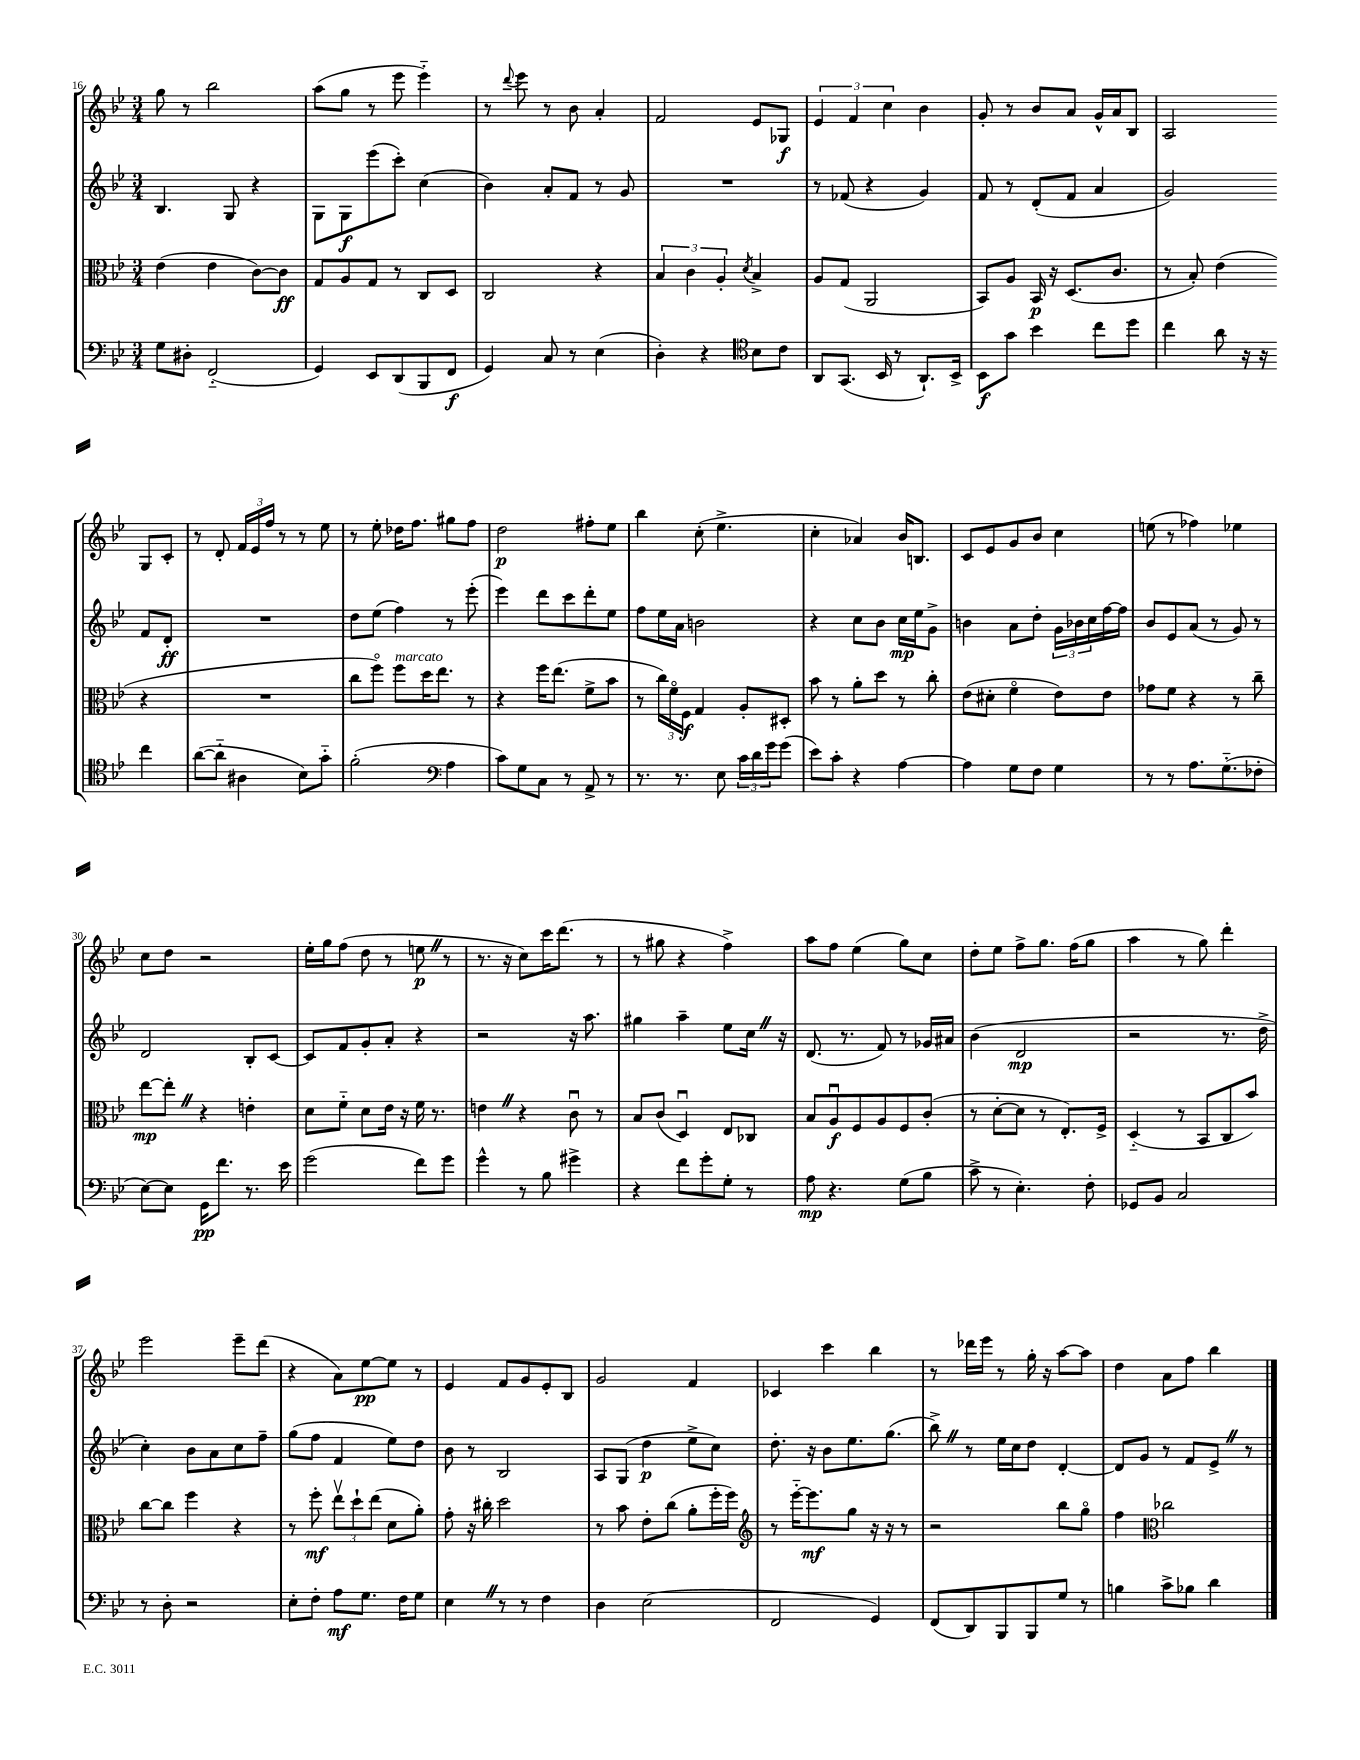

**kern	**dynam	**kern	**dynam	**kern	**dynam	**kern	**dynam
*part4	*part4	*part3	*part3	*part2	*part2	*part1	*part1
*staff4	*staff4	*staff3	*staff3	*staff2	*staff2	*staff1	*staff1
*clefF4	*	*clefC3	*	*clefG2	*	*clefG2	*
*k[b-e-]	*	*k[b-e-]	*	*k[b-e-]	*	*k[b-e-]	*
*M3/4	*	*M3/4	*	*M3/4	*	*M3/4	*
=16	=16	=16	=16	=16	=16	=16	=16
8G\L	.	(4e-\	.	4.B-/	.	8gg\	.
8D#X'\J	.	.	.	.	.	8r	.
(2FF/	.	4e-\	.	.	.	2bb-\	.
.	.	.	.	8G/	.	.	.
.	.	[8c\L)	.	4r	.	.	.
.	.	8c\J]	ff	.	.	.	.
=17	=17	=17	=17	=17	=17	=17	=17
4GG/)	.	8G/L	.	8G\L	.	(8aa\L	.
.	.	8A/	.	8G\	f	8gg\J	.
8EE-/L	.	8G/J	.	(8eee-\	.	8r	.
(8DD/	.	8r	.	8ccc'\J)	.	8eee-\	.
8BBB-/	.	8C/L	.	(4cc\	.	4eee-\)	.
8FF/J	f	8D/J	.	.	.	.	.
=18	=18	=18	=18	=18	=18	=18	=18
4GG/)	.	2C/	.	4b-\)	.	8r	.
.	.	.	.	.	.	8qqddd/	.
.	.	.	.	.	.	8eee-\	.
8C/	.	.	.	8a'/L	.	8r	.
8r	.	.	.	8f/J	.	8b-\	.
(4E-\	.	4r	.	8r	.	4a'/	.
.	.	.	.	8g/	.	.	.
=19	=19	=19	=19	=19	=19	=19	=19
4D'\)	.	6B-/	.	2.r	.	2f/	.
.	.	6c\	.	.	.	.	.
4r	.	.	.	.	.	.	.
.	.	6A'/	.	.	.	.	.
*clefC4	*	*	*	*	*	*	*
.	.	8qd/	.	.	.	.	.
8B-\L	.	4B-^/	.	.	.	8e-/L	.
8c\J	.	.	.	.	.	8G-X/J	f
=20	=20	=20	=20	=20	=20	=20	=20
8AA/L	.	8A/L	.	8r	.	6e-/	.
(8.GG/J	.	(8G/J	.	(8f-X/	.	.	.
.	.	.	.	.	.	6f/	.
.	.	2AA/	.	4r	.	.	.
16BB-/	.	.	.	.	.	.	.
.	.	.	.	.	.	6cc\	.
8r	.	.	.	.	.	.	.
8.AA`/L)	.	.	.	4g/)	.	4b-\	.
16BB-^/Jk	.	.	.	.	.	.	.
=21	=21	=21	=21	=21	=21	=21	=21
8BB-\L	f	8BB-/L)	.	8f/	.	8g'/	.
8g\J	.	8A/J	.	8r	.	8r	.
4b-\	.	16BB-/	p	(8d'/L	.	8b-/L	.
.	.	16r	.	.	.	.	.
.	.	(8.D/L	.	8f/J	.	8a/J	.
8cc\L	.	.	.	4a/	.	16g^^/LL	.
.	.	8.c/J	.	.	.	16a/J	.
8dd\J	.	.	.	.	.	8B-/J	.
=22	=22	=22	=22	=22	=22	=22	=22
4cc\	.	8r	.	2g/)	.	2A/	.
.	.	8B-'/)	.	.	.	.	.
8a\	.	(4e-\	.	.	.	.	.
16r	.	.	.	.	.	.	.
16r	.	.	.	.	.	.	.
4cc\	.	4r	.	8f/L	.	8G/L	.
.	.	.	.	8d'/J	ff	8c'/J	.
!!LO:LB:g=z
=23	=23	=23	=23	=23	=23	=23	=23
([8a\L	.	2.r	.	2.r	.	8r	.
8a\J]	.	.	.	.	.	8d'/	.
4A#X\	.	.	.	.	.	24f/LL	.
.	.	.	.	.	.	24e-/	.
.	.	.	.	.	.	24ff/JJ	.
.	.	.	.	.	.	8r	.
8B-\L)	.	.	.	.	.	8r	.
8g\J	.	.	.	.	.	8ee-\	.
=24	=24	=24	=24	=24	=24	=24	=24
(2f'\	.	8cc\L	.	8dd\L	.	8r	.
.	.	8ff\J)	.	(8ee-\J	.	8ee-'\	.
!	!	!LO:TX:a:i:t=marcato	!	!	!	!	!
.	.	8ff\L	.	4ff\)	.	16dd-X\KL	.
.	.	.	.	.	.	8.ff\J	.
.	.	16dd\K	.	.	.	.	.
.	.	8.ee-\J	.	.	.	.	.
*clefF4	*	*	*	*	*	*	*
4A\	.	.	.	8r	.	8gg#X\L	.
.	.	8r	.	(8eee-'\	.	8ff\J	.
=25	=25	=25	=25	=25	=25	=25	=25
8c\L)	.	4r	.	4eee-\)	.	2dd\	p
8G\	.	.	.	.	.	.	.
8C\J	.	16ff\KL	.	8ddd\L	.	.	.
.	.	(8.ee-\J	.	.	.	.	.
8r	.	.	.	8ccc\	.	.	.
8AA^/	.	8f^\L	.	8ddd'\	.	8ff#X'\L	.
8r	.	8b-\J	.	8ee-\J	.	8ee-\J	.
=26	=26	=26	=26	=26	=26	=26	=26
8.r	.	8r	.	8ff\L	.	4bb-\	.
.	.	24cc\LL)	.	16ee-\L	.	.	.
.	.	24f\	.	.	.	.	.
8.r	.	.	.	16a\JJ	.	.	.
.	.	24F\JJ	f	.	.	.	.
.	.	4G/	.	2bn\	.	(8cc'\	.
8E-\	.	.	.	.	.	4.ee-^\	.
24c\LL	.	8A'/L	.	.	.	.	.
24d\	.	.	.	.	.	.	.
24g\J	.	.	.	.	.	.	.
(8g\J	.	8D#X'/J	.	.	.	.	.
=27	=27	=27	=27	=27	=27	=27	=27
8e-\L)	.	8b-\	.	4r	.	4cc'\	.
8c'\J	.	8r	.	.	.	.	.
4r	.	8a'\L	.	8cc\L	.	4a-X/)	.
.	.	8dd\J	.	8b-\J	.	.	.
[4A\	.	8r	.	16cc\LL	mp	16b-/KL	.
.	.	.	.	16ee-\J	.	8.Bn/J	.
.	.	8cc'\	.	8g^\J	.	.	.
=28	=28	=28	=28	=28	=28	=28	=28
4A\]	.	(8e-\L	.	4bn\	.	8c/L	.
.	.	8d#X'\J	.	.	.	8e-/	.
8G\L	.	4f\	.	8a\L	.	8g/	.
8F\J	.	.	.	8dd'\J	.	8b-/J	.
4G\	.	8e-\L)	.	24g\LL	.	4cc\	.
.	.	.	.	24b-X\	.	.	.
.	.	.	.	24cc\	.	.	.
.	.	8e-\J	.	[16ff\	.	.	.
.	.	.	.	16ff\JJ]	.	.	.
=29	=29	=29	=29	=29	=29	=29	=29
8r	.	8g-X\L	.	8b-/L	.	(8een\	.
8r	.	8f\J	.	8e-/	.	8r	.
8.A\L	.	4r	.	(8a/J	.	4ff-X\)	.
.	.	.	.	8r	.	.	.
(8.G\	.	.	.	.	.	.	.
.	.	8r	.	8g/)	.	4ee-X\	.
8F-X'\J	.	8cc~\	.	8r	.	.	.
!!LO:LB:g=z
=30	=30	=30	=30	=30	=30	=30	=30
[8E-\L)	.	[8ee-\L	mp	2d/	.	8cc\L	.
8E-\J]	.	8ee-'Z\J]	.	.	.	8dd\J	.
16GG\KL	pp	4r	.	.	.	2r	.
8.f\J	.	.	.	.	.	.	.
8.r	.	4en'\	.	8B-'/L	.	.	.
.	.	.	.	[8c/J	.	.	.
16e-\	.	.	.	.	.	.	.
=31	=31	=31	=31	=31	=31	=31	=31
(2g\	.	8d\L	.	8c/L]	.	16ee-'\LL	.
.	.	.	.	.	.	16gg\J	.
.	.	8f\J	.	8f/	.	(8ff\J	.
.	.	8d\L	.	8g'/	.	8dd\	.
.	.	16e-\Jk	.	8a'/J	.	8r	.
.	.	16r	.	.	.	.	.
8f\L)	.	16f\	.	4r	.	8eenZ\	p
.	.	8.r	.	.	.	.	.
8g\J	.	.	.	.	.	8r	.
=32	=32	=32	=32	=32	=32	=32	=32
4g^^\	.	4enZ\	.	2r	.	8.r	.
.	.	.	.	.	.	16r	.
8r	.	4r	.	.	.	8cc\L)	.
8B-\	.	.	.	.	.	16ccc\K	.
.	.	.	.	.	.	(8.ddd\J	.
4g#X^\	.	8cu\	.	16r	.	.	.
.	.	.	.	8.aa\	.	.	.
.	.	8r	.	.	.	8r	.
=33	=33	=33	=33	=33	=33	=33	=33
4r	.	8B-/L	.	4gg#X\	.	8r	.
.	.	(8c/J	.	.	.	8gg#X\	.
8f\L	.	4Du/)	.	4aa~\	.	4r	.
8g'\	.	.	.	.	.	.	.
8G'\J	.	8E-/L	.	8ee-\L	.	4ff^\)	.
8r	.	8C-X/J	.	16ccZ\Jk	.	.	.
.	.	.	.	16r	.	.	.
=34	=34	=34	=34	=34	=34	=34	=34
8A\	mp	8B-/L	.	(8.d/	.	8aa\L	.
4.r	.	8Au/	f	.	.	8ff\J	.
.	.	.	.	8.r	.	.	.
.	.	8F/	.	.	.	(4ee-\	.
.	.	8A/	.	8f/)	.	.	.
(8G\L	.	8F/	.	8r	.	8gg\L)	.
8B-\J	.	(8c'/J	.	16g-X/LL	.	8cc\J	.
.	.	.	.	16a#X/JJ	.	.	.
=35	=35	=35	=35	=35	=35	=35	=35
8c^\	.	8r	.	(4b-\	.	8dd'\L	.
8r	.	[8d'\L	.	.	.	8ee-\J	.
4.E-'\)	.	8d\J]	.	2d/	mp	8ff^\L	.
.	.	8r	.	.	.	8.gg\J	.
.	.	8.E-'/L)	.	.	.	.	.
.	.	.	.	.	.	(16ff\KL	.
8F'\	.	.	.	.	.	8gg\J	.
.	.	16F^/Jk	.	.	.	.	.
=36	=36	=36	=36	=36	=36	=36	=36
8GG-X/L	.	(4D/	.	2r	.	4aa\	.
8BB-/J	.	.	.	.	.	.	.
2C/	.	8r	.	.	.	8r	.
.	.	8BB-/L	.	.	.	8gg\)	.
.	.	8C/	.	8.r	.	4ddd'\	.
.	.	8b-/J)	.	.	.	.	.
.	.	.	.	16dd^\	.	.	.
!!LO:LB:g=z
=37	=37	=37	=37	=37	=37	=37	=37
8r	.	[8cc\L	.	4cc'\)	.	2eee-\	.
8D'\	.	8cc\J]	.	.	.	.	.
2r	.	4ff\	.	8b-\L	.	.	.
.	.	.	.	8a\	.	.	.
.	.	4r	.	8cc\	.	8eee-~\L	.
.	.	.	.	8ff~\J	.	(8ddd\J	.
=38	=38	=38	=38	=38	=38	=38	=38
8E-'\L	.	8r	.	(8gg\L	.	4r	.
8F'\J	.	8ff'\	mf	8ff\J	.	.	.
8A\L	mf	12ee-v\L	.	4f/	.	8a\L)	.
.	.	12dd`\	.	.	.	.	.
8.G\J	.	.	.	.	.	[8ee-\	pp
.	.	(12ee-\J	.	.	.	.	.
.	.	8d\L	.	8ee-\L)	.	8ee-\J]	.
16F\KL	.	.	.	.	.	.	.
8G\J	.	8a'\J)	.	8dd\J	.	8r	.
=39	=39	=39	=39	=39	=39	=39	=39
4E-Z\	.	8g'\	.	8b-\	.	4e-/	.
.	.	16r	.	8r	.	.	.
.	.	16cc#X'\	.	.	.	.	.
8r	.	2dd\	.	2B-/	.	8f/L	.
8r	.	.	.	.	.	8g/	.
4F\	.	.	.	.	.	8e-'/	.
.	.	.	.	.	.	8B-/J	.
=40	=40	=40	=40	=40	=40	=40	=40
4D\	.	8r	.	8A/L	.	2g/	.
.	.	8b-\	.	(8G/J	.	.	.
(2E-\	.	8e-'\L	.	4dd\	p	.	.
.	.	(8cc\J	.	.	.	.	.
.	.	8a'\L	.	8ee-^\L	.	4f/	.
.	.	16ff'\L	.	8cc\J)	.	.	.
.	.	16ff\JJ)	.	.	.	.	.
=41	=41	=41	=41	=41	=41	=41	=41
*	*	*clefG2	*	*	*	*	*
2FF/	.	8r	.	8.dd'\	.	4c-X/	.
.	.	[16eee-\KL	.	.	.	.	.
.	.	8.eee-\]	mf	16r	.	.	.
.	.	.	.	8b-\L	.	4ccc\	.
.	.	8gg\J	.	8.ee-\	.	.	.
4GG/)	.	16r	.	.	.	4bb-\	.
.	.	16r	.	(8.gg\J	.	.	.
.	.	8r	.	.	.	.	.
=42	=42	=42	=42	=42	=42	=42	=42
(8FF/L	.	2r	.	8bb-^Z\)	.	8r	.
8DD/)	.	.	.	8r	.	16ddd-X\LL	.
.	.	.	.	.	.	16eee-\JJ	.
8BBB-/	.	.	.	16ee-\LL	.	8r	.
.	.	.	.	16cc\J	.	.	.
8BBB-/	.	.	.	8dd\J	.	16gg'\	.
.	.	.	.	.	.	16r	.
8G/J	.	8bb-\L	.	[4d'/	.	[8aa\L	.
8r	.	8gg\J	.	.	.	8aa\J]	.
=43	=43	=43	=43	=43	=43	=43	=43
4Bn\	.	4ff\	.	8d/L]	.	4dd\	.
.	.	.	.	8g/J	.	.	.
*	*	*clefC3	*	*	*	*	*
8c^\L	.	2cc-X\	.	8r	.	8a\L	.
8B-X\J	.	.	.	8f/L	.	8ff\J	.
4d\	.	.	.	8e-^Z/J	.	4bb-\	.
.	.	.	.	8r	.	.	.
==	==	==	==	==	==	==	==
*-	*-	*-	*-	*-	*-	*-	*-
